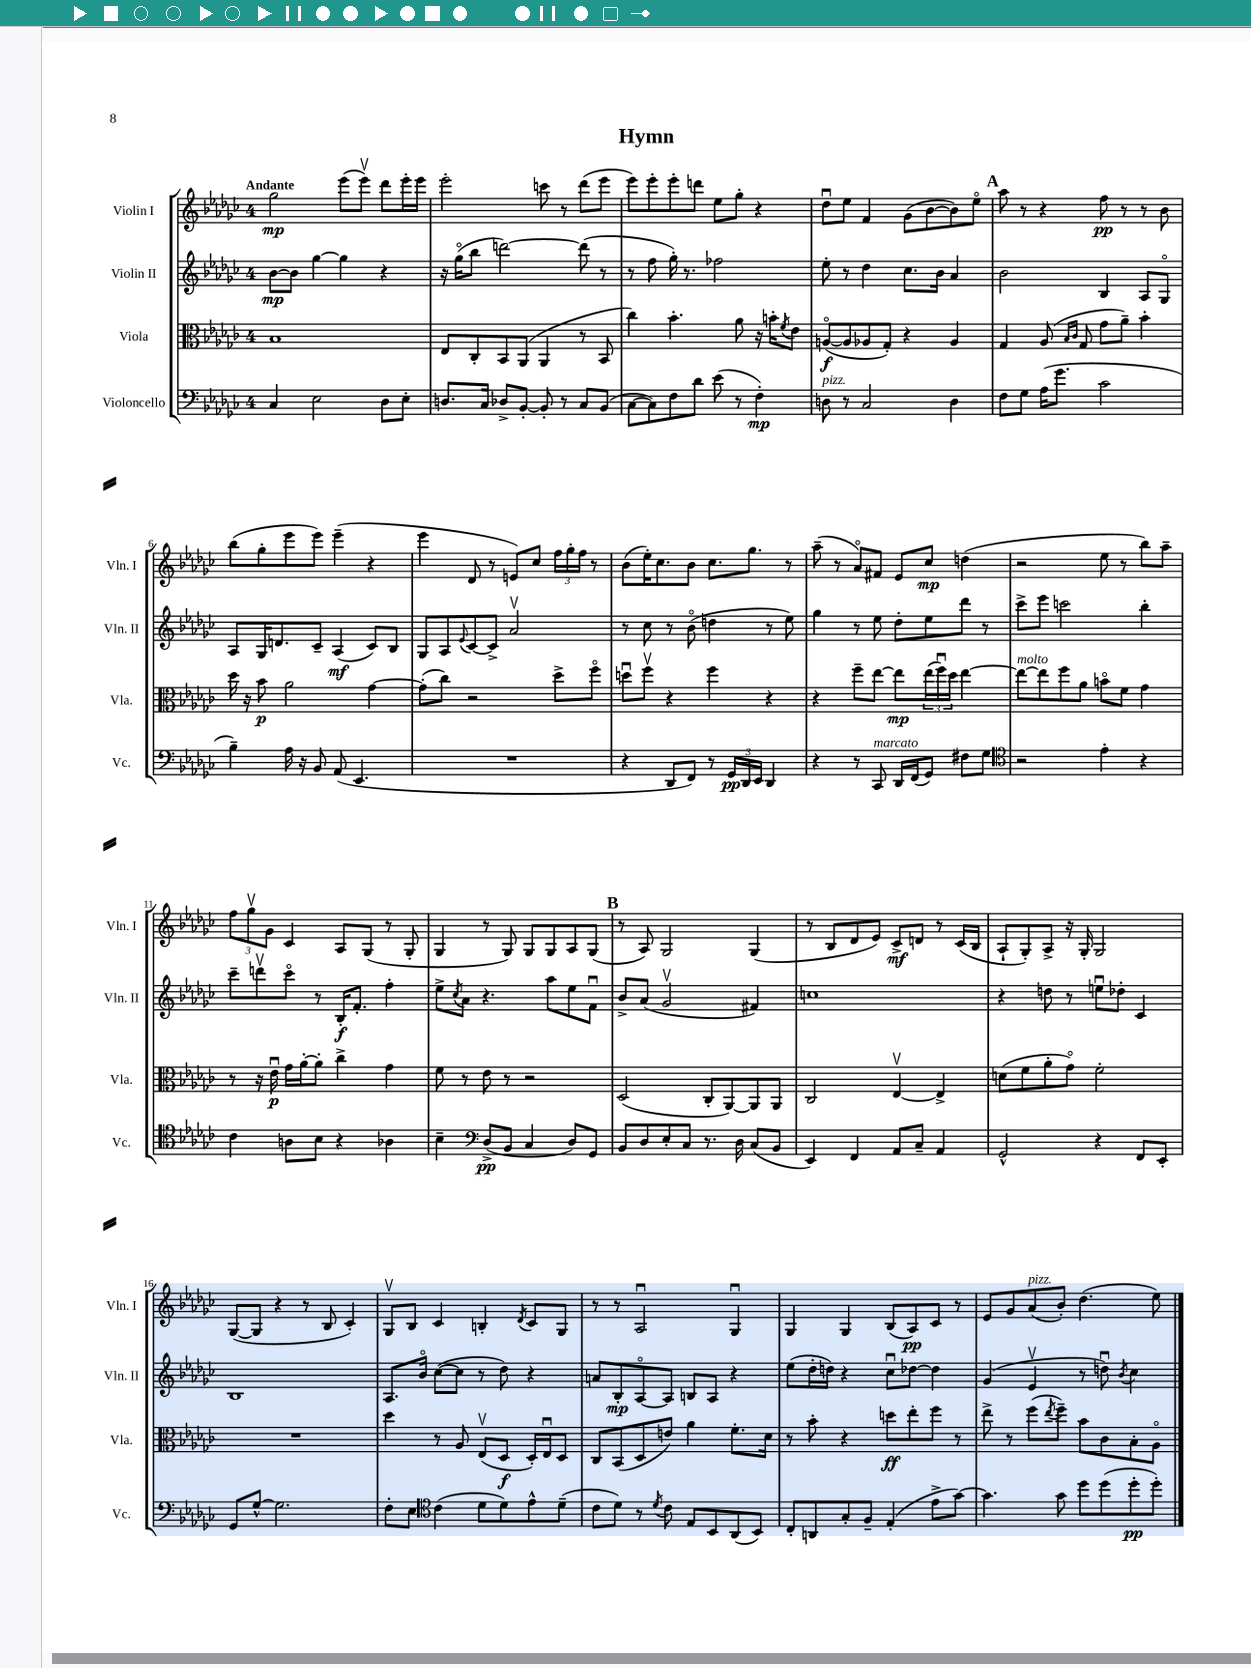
\header { title = "Hymn" }
<<
\new StaffGroup <<
\new Staff = "s0" \with { instrumentName = "Violin I" shortInstrumentName = "Vln. I" } {
    \clef treble \key ges \major \once \override Staff.TimeSignature.style = #'single-digit \time 4/4 \tempo "Andante"
    ges''2\mp ees'''8( ees'''8\upbow) des'''8 ees'''16-. ees'''16 |
    ees'''2-. c'''8 r8 des'''8( ees'''8 |
    ees'''8) ees'''8-. ees'''8-. d'''8 ees''8 ges''8-. r4 |
    des''8\downbow ees''8 f'4 ges'8( bes'8~ bes'8) ees''8\flageolet |
    \mark \markup { \bold "A" } aes''8 r8 r4 f''8\pp r8 r8 bes'8 |
    bes''8( ges''8-. ees'''8 ees'''8) ees'''4--( r4 |
    ees'''4 des'8 r8 e'8) ces''8 \tuplet 3/2 { f''16 ges''16-. f''16 } r8 |
    bes'8( ees''16-.) ces''8. bes'8 ces''8. ges''8. r8 |
    aes''8--( r8 aes'8\flageolet) fis'8 ees'8 ces''8\mp d''4( |
    r2 ees''8 r8 bes''8) aes''8-- |
    \tuplet 3/2 { f''8 ges''8\upbow ges'8 } ces'4 aes8 ges8( r8 ges8-. |
    ges4 r8 ges8) ges8 ges8 aes8 ges8( |
    \mark \markup { \bold "B" } r8 aes8) ges2 ges4( |
    r8 bes8 des'8 ees'8) ces'8->\mf d'8 r8 ces'16( bes16 |
    aes8-! ges8-.) aes8-> r16 ges16-. ges2 |
    ges8~( ges8 r4 r8 bes8 ces'4-.) |
    ges8\upbow bes8 ces'4 b4-. \acciaccatura { des'8 } ces'8 ges8 |
    r8 r8 aes2\downbow ges4\downbow |
    ges4 ges4 bes8( aes8\pp) ces'8 r8 |
    ees'8 ges'8 aes'8^\markup { \italic "pizz." }( bes'8-.) des''4.( ees''8) \bar "|." |
}
\new Staff = "s1" \with { instrumentName = "Violin II" shortInstrumentName = "Vln. II" } {
    \clef treble \key ges \major \once \override Staff.TimeSignature.style = #'single-digit \time 4/4
    bes'8~\mp bes'8 ges''4~ ges''4 r4 |
    r16 ges''16\flageolet( bes''8 d'''2~) d'''8( r8 |
    r8 f''8 ges''16-.) r8. fes''2 |
    ees''8-. r8 des''4 ces''8. bes'16 aes'4 |
    \mark \markup { \bold "A" } bes'2 bes4 aes8 ges8\flageolet |
    aes8 ges16 d'8. ces'8-- aes4\mf( ces'8) bes8 |
    ges8 aes8 \appoggiatura { ees'8 } ces'8~ ces'8-> aes'2\upbow |
    r8 ces''8 r8 bes'8\flageolet( d''4 r8 ees''8) |
    ges''4 r8 ees''8 des''8-. ees''8 des'''8 r8 |
    ces'''8-> ees'''8 c'''2 bes''4-. |
    ces'''8-- d'''8\upbow ces'''8\flageolet r8 bes16-.\f f'8.-. f''4-. |
    ees''8-> \acciaccatura { ces''8 } aes'8 r4. aes''8 ees''8 f'8\downbow |
    \mark \markup { \bold "B" } bes'8-> aes'8( ges'2\upbow fis'4) |
    c''1 |
    r4 d''8 r8 e''8\downbow des''8-. ces'4 |
    bes1 |
    aes8. bes'16\flageolet ces''8~( ces''8 r8 des''8) r4 |
    a'8 bes8-.\mp aes8~\flageolet aes8 b8 aes8 r4 |
    ees''8( des''16-. d''16) r4 ces''8\downbow des''8~ des''4 |
    ges'4( ees'4\upbow r8 d''8\downbow) \acciaccatura { bes'8 } ces''4 \bar "|." |
}
\new Staff = "s2" \with { instrumentName = "Viola" shortInstrumentName = "Vla." } {
    \clef alto \key ges \major \once \override Staff.TimeSignature.style = #'single-digit \time 4/4
    bes1 |
    ees8 ces8-. bes,8 aes,8( aes,4 r8 bes,8 |
    ces''4) bes'4.-. aes'8 r16 b'16-. \acciaccatura { f'8 } ees'8 |
    a8~\flageolet\f( a8 aes8 ges8-.) r4 aes4 |
    \mark \markup { \bold "A" } ges4 aes8( \grace { bes16 ces'16 } ges8 ges'8 aes'8--) bes'4-. |
    des''16 r16 bes'8\p aes'2 ges'4~ |
    ges'8-.( ces''8) r2 des''8-> f''8\flageolet |
    d''8\downbow f''8\upbow r4 f''4 r4 |
    r4 f''8-- ees''8~ ees''8\mp \tuplet 3/2 { ees''16( f''16\downbow) des''16 } ees''4~ |
    ees''8~^\markup { \italic "molto" } ees''8 f''8 aes'8 b'8\flageolet f'8 ges'4 |
    r8 r16 ees'16\downbow\p ges'16 aes'16~-. aes'8-. ces''4-> ges'4 |
    f'8 r8 ees'8 r8 r2 |
    \mark \markup { \bold "B" } des2( ces8-. aes,8~) aes,8 aes,8 |
    ces2 ees4~\upbow ees4-> |
    d'8( f'8 aes'8-. ges'8\flageolet) f'2-. |
    R1 |
    des''4 r8 aes8 ees8\upbow( des8\f des16-.) ees16\downbow des8 |
    ces8 bes,8( des8 e'8) aes'4 f'8.-. des'16 |
    r8 bes'8-. r4 d''8\ff ees''8-. f''8 r8 |
    ees''8-> r8 f''8( \acciaccatura { ees''8 } f''8--) bes'8 ces'8 bes8-. aes8\flageolet \bar "|." |
}
\new Staff = "s3" \with { instrumentName = "Violoncello" shortInstrumentName = "Vc." } {
    \clef bass \key ges \major \once \override Staff.TimeSignature.style = #'single-digit \time 4/4
    ces4 ees2 des8 ees8-. |
    d8. ces16 des8-> bes,8~-. bes,8-. r8 ces8 bes,8( |
    ces8~ ces8) f8 des'8 ees'8( r8 f4-.\mp) |
    d8^\markup { \italic "pizz." } r8 ces2 d4 |
    \mark \markup { \bold "A" } f8 ges8 aes16( ges'8. ces'2 |
    bes4--) aes16 r16 bes,8 aes,8( ees,4. |
    R1 |
    r4 des,8 f,8) r8 \tuplet 3/2 { ges,16\pp des,16 ees,16 } des,4 |
    r4 r8 ces,8^\markup { \italic "marcato" } des,16 f,16( ges,8) fis8 ges8 |
    \clef tenor r2 ees'4-. r4 |
    ces'4 a8 bes8 r4 aes4 |
    bes4-- \clef bass des8->\pp( bes,8 ces4 des8) ges,8 |
    \mark \markup { \bold "B" } bes,8 des8 ees8-. ces8 r8. des16 ces8( bes,8 |
    ees,4) f,4 aes,8 ces8-- aes,4 |
    ges,2-^ r4 f,8 ees,8-. |
    ges,8 ges8~-^ ges2. |
    f8-. ees8 \clef tenor ces'4( des'8 des'8) ees'8-^ des'8--( |
    ces'8 des'8) r8 \acciaccatura { des'8 } ces'8 ees8 bes,8 aes,8( bes,8) |
    ces8-. a,8 ges8-. f8-- ees4-.( ees'8-> ges'8~) |
    ges'4. ges'8 des''8 des''8( des''8-.\pp des''8-.) \bar "|." |
}
>>
>>
